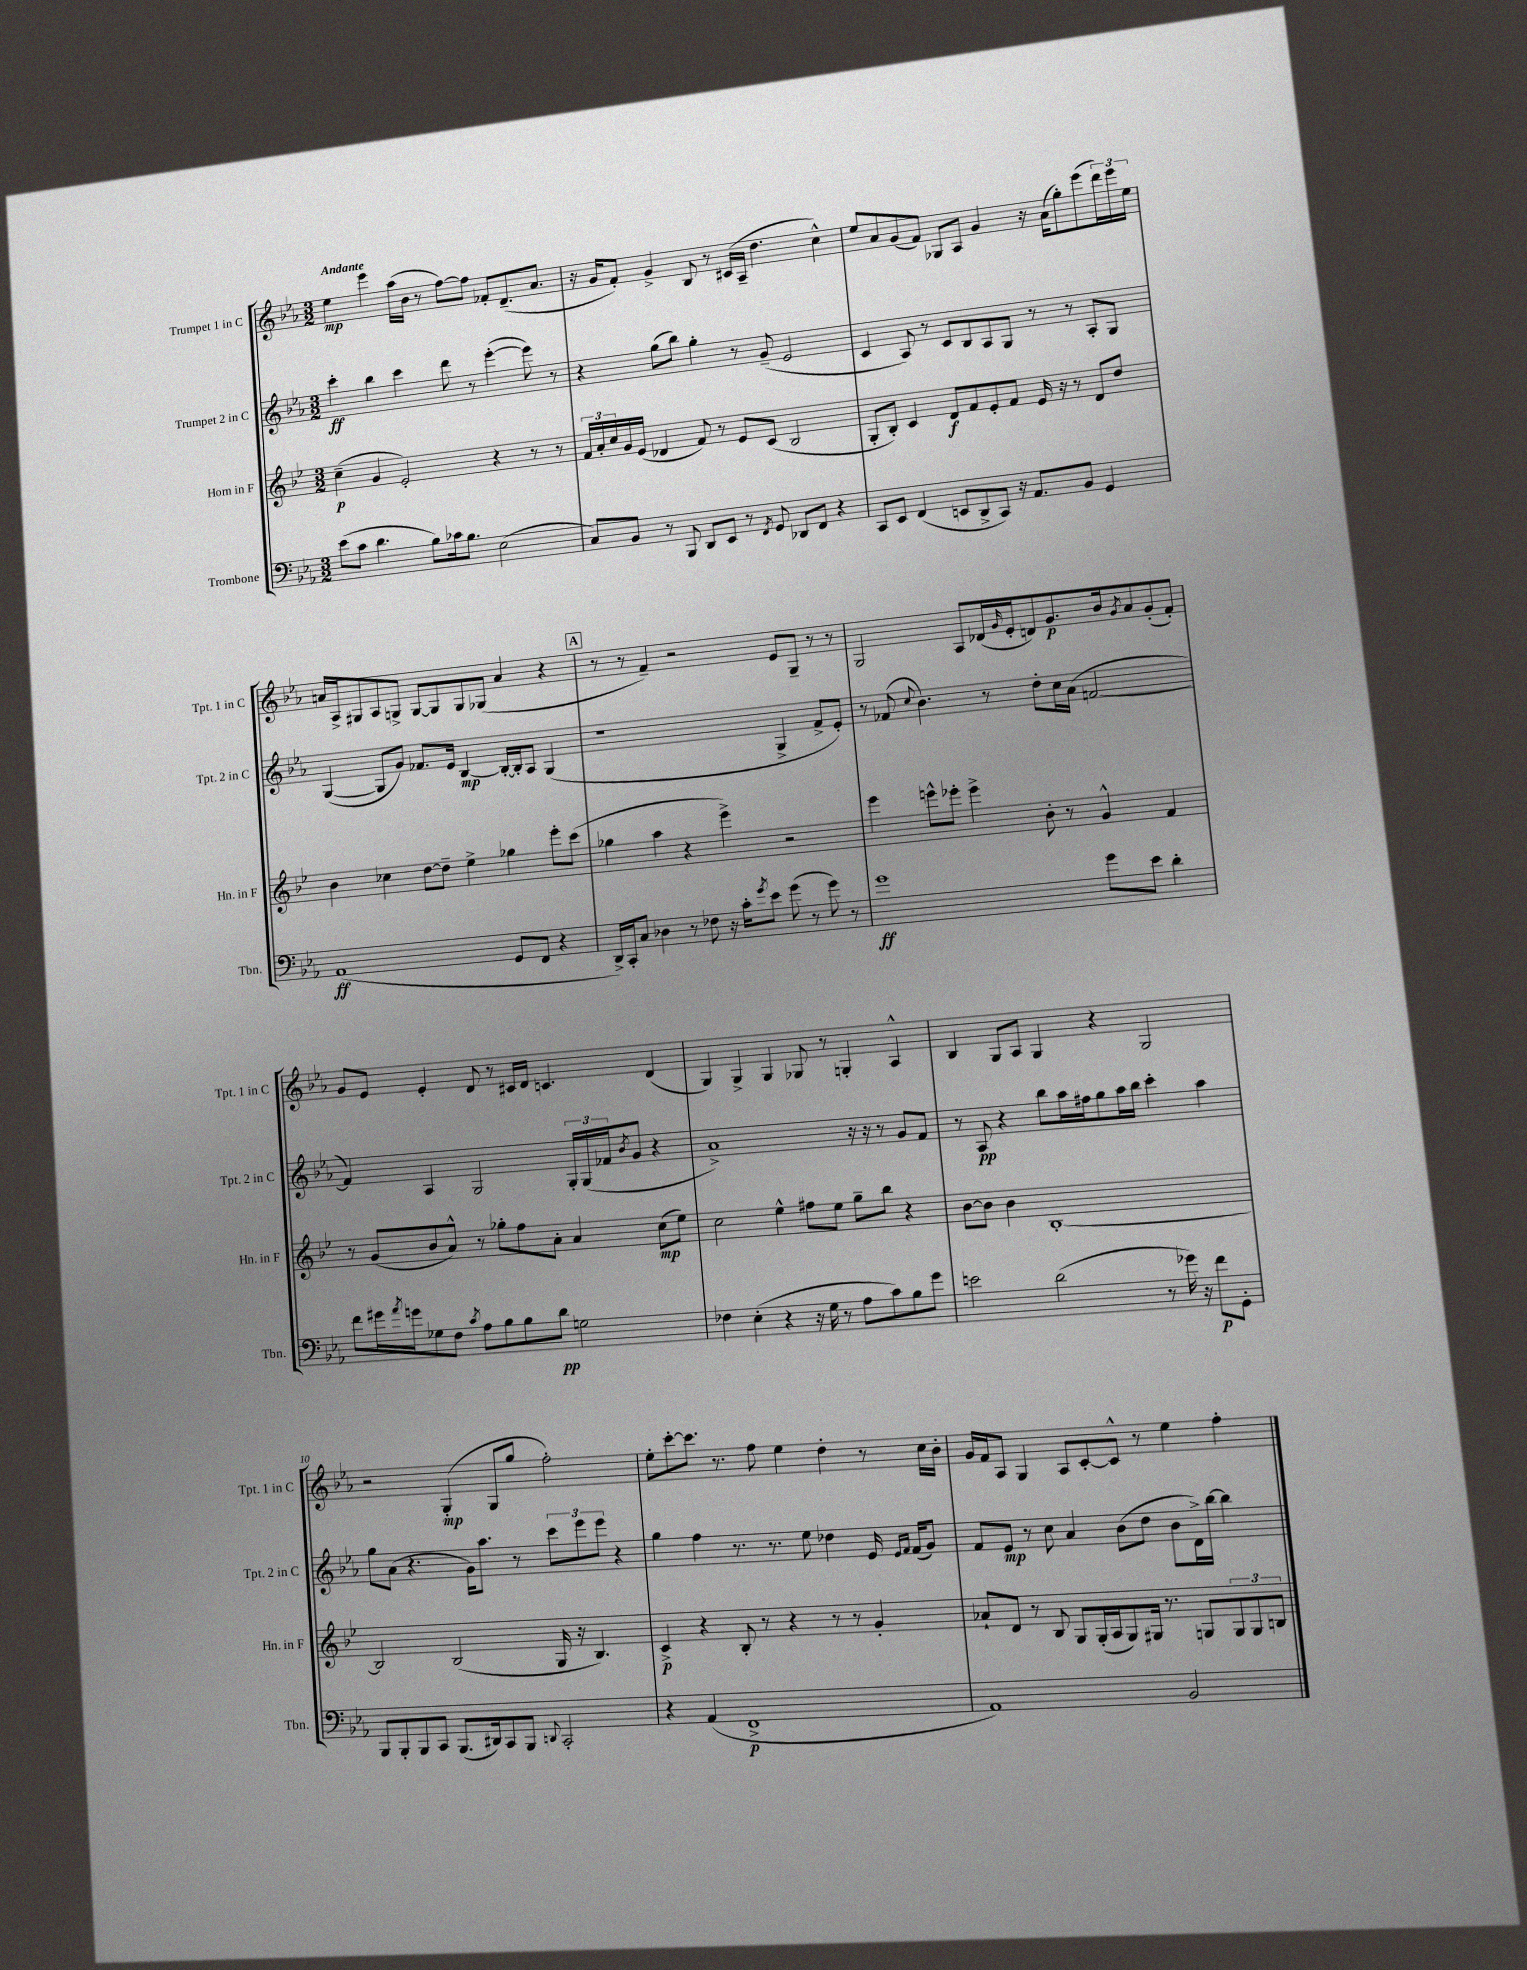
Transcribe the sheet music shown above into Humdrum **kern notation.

**kern	**kern	**kern	**kern
*staff4	*staff3	*staff2	*staff1
*clefF4	*clefG2	*clefG2	*clefG2
*k[b-e-a-]	*k[b-e-]	*k[b-e-a-]	*k[b-e-a-]
*M3/2	*M3/2	*M3/2	*M3/2
(8e-	(4cc~	4ccc'	4ee-
8c	.	.	.
4.d	4g	4bb-	4eee-
.	2e-')	4ccc	(16aa-
.	.	.	16b-
8B-)	.	.	8r
16c-	.	8ddd	[8ff)
8.B-	.	.	.
.	.	8r	8ff]
(2E-	4r	([4eee-'	8f-'
.	.	.	(8.d~
.	8r	8eee-])	.
.	.	.	8.a-
.	8r	8r	.
=	=	=	=
8C)	24f	4r	16r
.	24a'	.	.
.	.	.	16g
.	24cc	.	.
8BB-	16g	.	8f')
.	(16e-	.	.
8r	4d-	(8gg	4g^
8BBB-	.	8bb-)	.
8DD	8f)	4gg'	8B-
8EE-	8r	.	8r
8r	8e-	8r	(16c#
.	.	.	16A-~
8qFF	.	.	.
8GG	(8c	(8g~	4.dd
8DD-	2B-	2e-	.
8FF	.	.	.
4r	.	.	4cc^^)
=	=	=	=
8CC	8G'	4c	8ee-
8EE-	8B-')	.	8a-
(4FF	4c	8A-)	(8g
.	.	8r	8f)
8EE	8d	8c	8G-
8DD^	8f	8B-	8A-
8CC)	8e-'	8A-	4g
16r	8f	8G	.
8.AA-	.	.	.
.	16e-	8r	16r
.	16r	.	(16a-
8BB-	8r	8r	8gg')
4GG	8d	8A-'	(8eee-
.	8dd	8G	24ddd)
.	.	.	24eee-
.	.	.	24ee-
=	=	=	=
(1AA-	4b-	([4G	16a
.	.	.	16A-^
.	.	.	8G#
.	4cc-	8G]	8A-
.	.	8g)	8G^
.	[8dd	8.f-	[8G
.	8dd~]	.	8G]
.	.	16e-	.
.	4ee-^	[4B-	8G
.	.	.	(8G-
8GG	4gg-	16B-'_	4a
.	.	16B-']	.
8FF	.	8A-	.
4r	8eee-'	(4G	4r
.	(8ccc	.	.
=	=	=	=
16DD^)	4gg-	1r	8r
16CC'	.	.	.
8C	.	.	8r
4D-	4aa	.	4f~)
8r	4r	.	2r
8F-	.	.	.
16r	4eee-^)	.	.
16c'	.	.	.
8qg	.	.	.
8e-	.	.	.
(8g	2r	4G^	8e-
8r	.	.	8G~
8g)	.	8f^	8r
8r	.	8e-')	8r
=	=	=	=
1g	4eee-	8r	2G
.	.	(8f-	.
.	.	8qqcc	.
.	8eee^^	4.b-)	.
.	8eee-'	.	.
.	4eee-^	.	8A-
.	.	8r	(16d-
.	.	.	16qqg
.	.	.	16e-'
.	8b-'	8dd'	8d)
.	8r	16cc	8.g
.	.	(16a-	.
8g	4g^^	[2f	.
.	.	.	16b-
.	.	.	8qg
8e-	.	.	8a-
4d'	4f	.	(8g'
.	.	.	8f')
=	=	=	=
8f	8r	4f])	8g
16g#	(8g	.	8e-
8qa-	.	.	.
16g	.	.	.
8G-	8b-	4A-	4e-'
8F	8a^^)	.	.
8qc	.	.	.
8A-	8r	2G	8d
8B-	8gg-'	.	8r
8B-	8ff	.	16c#
.	.	.	16d
8d	8a'	.	4.c
2G	4a	24G'	.
.	.	(24G	.
.	.	24f-	.
.	.	8qb-	.
.	.	8g	.
.	(8cc	4r	(4d
.	8ee-)	.	.
=	=	=	=
4F-	2cc	1a-^)	4G)
(4E-'	.	.	4G^
4r	4ee-^^	.	4G
16r	8ff#	.	8G-
16G	.	.	.
8r	8ee-	.	8r
8A-	8gg~	16r	4G'
.	.	16r	.
8c)	8bb-	8r	.
8B-	4r	8g	4A-^^
8g	.	8f	.
=	=	=	=
2e	[8b-	8r	4B-
.	8b-]	8A-	.
.	4b-	4r	8G
.	.	.	8A-
(2d	[1B-'	8bb-	4G
.	.	16aa-	.
.	.	16ff#	.
.	.	8gg	4r
.	.	16aa-	.
.	.	16bb-	.
8r	.	4ccc'	2G
16g-)	.	.	.
16r	.	.	.
8f	.	4aa-	.
8GG'	.	.	.
=	=	=	=
8BBB-	2B-]	8gg	2r
8BBB-'	.	(8a-	.
8BBB-	.	4.r	.
8CC	.	.	.
(8.BBB-	(2B-	.	(4G'
.	.	16g)	.
16DD#)	.	8.aa-	.
8CC	.	.	8G
8BBB-	.	8r	8gg
8qqDD	.	.	.
2CC'	16G	12ccc	2ff')
.	16r	.	.
.	.	12eee-	.
.	4.B-)	.	.
.	.	12eee-	.
.	.	4r	.
=	=	=	=
4r	4c^	4gg	8ee-'
.	.	.	[8ccc'
(4AA-	4r	4ff	8.ccc]
.	.	.	8.r
1FF^	8B-'	8.r	.
.	8r	.	8ff
.	.	8.r	.
.	4r	.	4ee-
.	.	8ee-	.
.	8r	4dd-	4dd'
.	8r	.	.
.	4g'	16e-	8r
.	.	16qqe-	.
.	.	16qqf	.
.	.	(16f	.
.	.	8g)	16cc
.	.	.	16b-'
=	=	=	=
1AA-)	8a-`	8f	16g
.	.	.	16f
.	8d	8e-	8A-
.	8r	8r	4G
.	8B-	8cc	.
.	8G	4a-	8A-
.	(16G'	.	[8c'
.	16A	.	.
.	8G)	(8b-	8c^^]
.	16G#	8dd	8r
.	8.r	.	.
2BB-	.	8b-	4ee-
.	8G	16d^)	.
.	.	[16bb-	.
.	12G	4bb-]	4ff'
.	12G	.	.
.	12B	.	.
==	==	==	==
*-	*-	*-	*-
